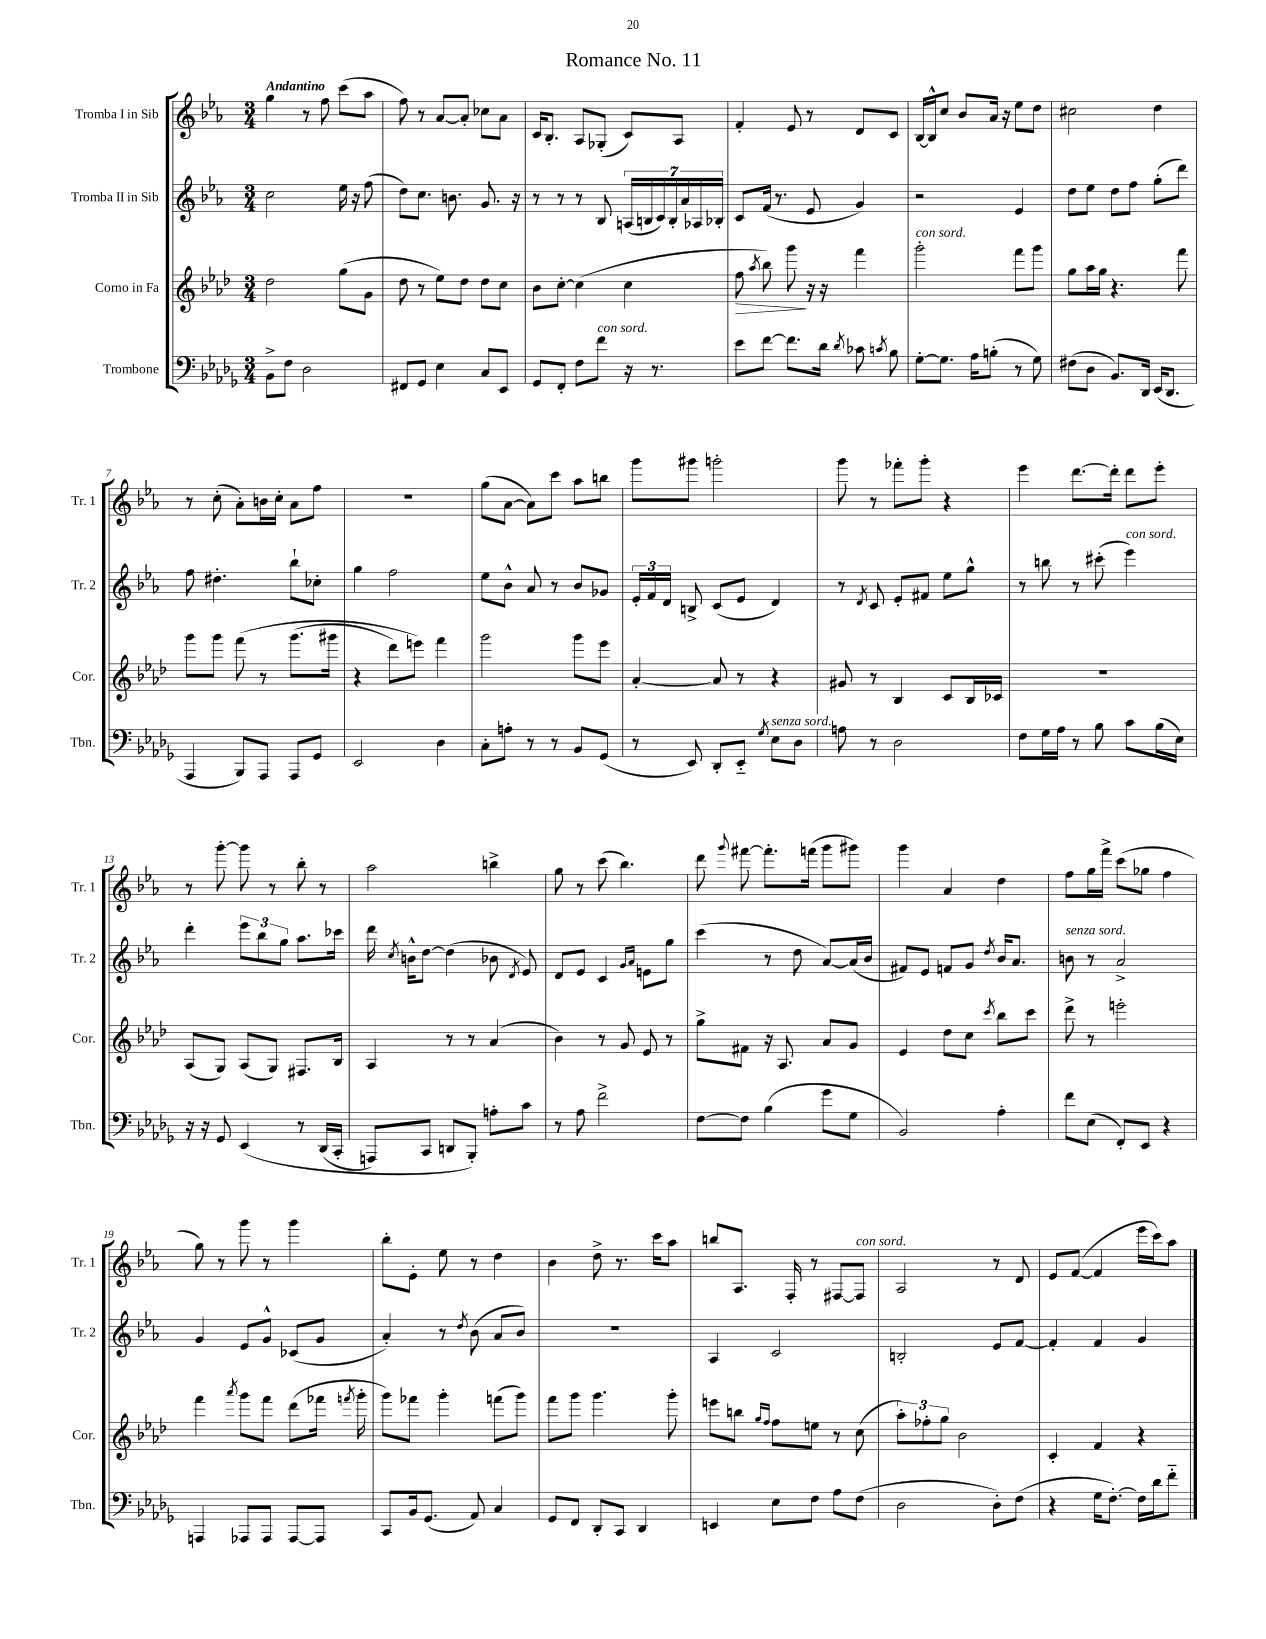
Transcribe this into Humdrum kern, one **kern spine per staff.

**kern	**kern	**kern	**kern
*staff4	*staff3	*staff2	*staff1
*clefF4	*clefG2	*clefG2	*clefG2
*k[b-e-a-d-g-]	*k[b-e-a-d-]	*k[b-e-a-]	*k[b-e-a-]
*M3/4	*M3/4	*M3/4	*M3/4
8BB-^\L	2dd-\	2cc\	4gg\
8F\J	.	.	.
2D-\	.	.	8r
.	.	.	8ff\
.	(8gg\L	16ee-\	(8ccc\L
.	.	16r	.
.	8g\J	(8ff\	8aa-\J
=	=	=	=
8FF#/L	8dd-\	8dd\L)	8ff\)
8GG-/J	8r	8.cc\J	8r
4E-\	8ee-\L)	.	[8a-/L
.	.	8.b\	.
.	8dd-\J	.	8a-'/]J
8C/L	8dd-\L	8.g/	8cc-\L
8EE-/J	8cc\J	.	8a-\J
.	.	16r	.
=	=	=	=
8GG-/L	8b-\L	8r	16c/LK
.	.	.	8.B-'/J
8FF'/J	[8cc'\J	8r	.
8F\L	(4cc\]	8r	8A-/L
8f\J	.	8B-/	(8G-'/J
16r	4cc\	(28A/LL	8c/L)
.	.	28B/	.
8.r	.	.	.
.	.	28c/)	.
.	.	28B'/	.
.	.	.	8A-/J
.	.	28a-/	.
.	.	28A-/	.
.	.	28B-'/JJ	.
=	=	=	=
8e-\L	8ff\	8c/L	4f'/
.	8qaa-/	.	.
[8f\J	8bb-\)	(16f/Jk	.
.	.	8.r	.
8.f\]L	8ggg\	.	8e-/
.	16r	8e-/	8r
16d-\Jk	16r	.	.
8qd-/	.	.	.
8c-\	4fff\	4g/)	8d/L
8qc/	.	.	.
8B-\	.	.	8c/J
=	=	=	=
[8G-'\L	2ggg'\	2r	[16B-/LL
.	.	.	16B-^^/]J
8.G-\]J	.	.	8cc/J
.	.	.	8b-/L
16A-\LK	.	.	.
(8B'\J	.	.	16a-/Jk
.	.	.	16r
8r	8fff\L	4e-/	8ee-\L
8G-\)	8ggg\J	.	8dd\J
=	=	=	=
(8F#\L	8gg\L	8dd\L	2cc#\
8D-\J	16aa-\L	8ee-\J	.
.	16gg\JJ	.	.
8.BB-/L)	4.r	8dd\L	.
.	.	8ff\J	.
16DD-/Jk	.	.	.
(16EE-/LK	.	(8gg'\L	4dd\
8.DD-/J	.	.	.
.	8fff\	8ddd\J)	.
=	=	=	=
4AAA-/	8ggg\L	8ff\	8r
.	8ggg\J	4.dd#'\	(8cc'\
8BBB-/L)	&(8fff\	.	8a-'\L)
8AAA-/J	8r	.	16b\L
.	.	.	16cc'\JJ
8AAA-/L	(8.ggg\L	8bb-`\L	8a-\L
8GG-/J	.	8cc-'\J	8ff\J
.	16ggg#\Jk	.	.
=	=	=	=
2EE-/	4r	4gg\	2.r
.	8ddd-\L)	2ff\	.
.	8eee\J&)	.	.
4D-\	4fff\	.	.
=	=	=	=
8C'\L	2ggg\	8ee-\L	(8gg\L
8A'\J	.	8b-^^\J	[8a-\J
8r	.	8a-/	8a-\]L)
8r	.	8r	8ccc\J
8BB-/L	8ggg\L	8b-/L	8aa-\L
(8GG-/J	8eee-\J	8g-/J	8bb\J
=	=	=	=
8r	[4a-'/	24e-'/LL	8ggg\L
.	.	24f/	.
.	.	24d/JJ	.
8EE-/)	.	8B^/	8ggg#\J
8DD-'/L	8a-/]	(8c/L	2ggg'\
8EE-'~/J	8r	8e-/J	.
8qG-/	.	.	.
8E-\L	4r	4d/)	.
8D-\J	.	.	.
=	=	=	=
8A\	8g#/	8r	8ggg\
.	.	8qd/	.
8r	8r	8c/	8r
2D-\	4B-/	8e-'/L	8fff-'\L
.	.	8f#/J	8ggg'\J
.	8c/L	8ee-\L	4r
.	16B-/L	8gg^^\J	.
.	16c-/JJ	.	.
=	=	=	=
8F\L	2.r	8r	4eee-\
16G-\L	.	8bb\	.
16A-\JJ	.	.	.
8r	.	8r	[8.ddd\L
8B-\	.	(8ccc#'\	.
.	.	.	16ddd'\]Jk
8c\L	.	4eee-\)	8ddd\L
(16B-\L	.	.	8eee-'\J
16E-\JJ)	.	.	.
=	=	=	=
16r	(8A-/L	4ddd'\	8r
16r	.	.	.
8GG-/	8G/J)	.	[8ggg'\
&(4EE-/	(8A-/L	12eee-\L	8ggg\]
.	.	12bb-\	.
.	8G/J)	.	8r
.	.	12gg\J	.
8r	8.F#/L	8.aa-\L	8bb-'\
(16DD-/LL	.	.	8r
16CC'/JJ	16B-/Jk	16ccc-\Jk	.
=	=	=	=
8AAA/L)	4A-/	16ddd\	2aa-\
.	.	8qcc/	.
.	.	16b^^\LK	.
8CC/J	.	[8dd\J	.
8DD/L	8r	(4dd\]	.
8BBB-'/J&)	8r	.	.
8A'\L	(4a-/	8b-\	4bb^\
.	.	8qd/	.
8c\J	.	8e-/)	.
=	=	=	=
8r	4b-\)	8d/L	8gg\
8A-\	.	8e-/J	8r
2f^\	8r	4c/	(8ccc\
.	8g/	.	4.bb-\)
.	.	16qqg/LL	.
.	.	16qqa-/JJ	.
.	8e-/	8e\L	.
.	8r	8gg\J	.
=	=	=	=
[8F\L	8gg^\L	(4ccc\	8ddd\
.	.	.	8qqggg/
8F\]J	8f#\J	.	[8fff#\
(4B-\	16r	8r	8.fff#'\]L
.	8.A-/	.	.
.	.	8dd\	.
.	.	.	(16fff\Jk
8g-\L	8a-/L	[8a-/L)	8ggg\L
8G-\J	8g/J	(16a-/]L	8ggg#\J)
.	.	16b-/JJ	.
=	=	=	=
2BB-/)	4e-/	8f#/L)	4ggg\
.	.	8e-/J	.
.	8dd-\L	8f/L	4a-/
.	8cc\J	8g/J	.
.	8qccc/	8qdd/	.
4A-'\	8bb-\L	16b-/LK	4dd\
.	.	8.a-/J	.
.	8ccc\J	.	.
=	=	=	=
8f\L	8ddd-^\	8b\	8ff\L
(8E-\J	8r	8r	16gg\L
.	.	.	16fff^\JJ
8FF'/L)	2eee'\	2a-^/	(8ccc\L
8EE-/J	.	.	8gg-\J
4r	.	.	4ff\
=	=	=	=
4AAA/	4fff\	4g/	8gg\)
.	.	.	8r
.	8qaaa-/	.	.
8AAA-/L	8ggg\L	8e-/L	8ggg\
8AAA-/J	8fff\J	8g^^/J	8r
[8AAA-/L	(8ddd-\L	(8c-/L	4ggg\
8AAA-/]J	16fff-\Jk	8g/J	.
.	8qfff/	.	.
.	16ggg'\	.	.
=	=	=	=
8CC/L	8ggg\L)	4a-'/)	8bb-'\L
16BB-/k	8fff-\J	.	8e-'\J
(8.GG-/J	.	.	.
.	4ggg'\	8r	8ee-\
.	.	8qdd/	.
8AA-/)	.	(8b-\	8r
4C/	(8fff\L	8a-/L	4dd\
.	8ggg\J)	8b-/J)	.
=	=	=	=
8GG-/L	8fff\L	2.r	4b-\
8FF/J	8ggg\J	.	.
8DD-'/L	4.ggg\	.	8dd^\
8CC/J	.	.	8.r
4DD-/	.	.	.
.	.	.	16ccc\LK
.	8ggg'\	.	8aa-\J
=	=	=	=
4EE/	8eee\L	4A-/	8bb/L
.	8bb\J	.	8.A-/J
.	16qqgg/LL	.	.
.	16qqff/JJ	.	.
8E-\L	8ff\L	2c/	.
.	.	.	16F'/
8F\J	8ee\J	.	8r
8A-\L	8r	.	[8F#/L
(8F\J	(8cc\	.	8F#/]J
=	=	=	=
2D-\	12aa-'\L)	2B'/	2A-/
.	12ff-'\	.	.
.	12gg\J	.	.
.	2b-\	.	.
8D-'\L)	.	8e-/L	8r
(8F\J	.	[8f/J	8d/
=	=	=	=
4r	4c'/	4f'/]	8e-/L
.	.	.	([8f/J
16G-\LK	4f/	4f/	4f/]
[8.F'\J)	.	.	.
16F\]LL	4r	4g/	16eee-\LL
16d-\J	.	.	16ccc\J)
8f'~\J	.	.	8aa-\J
==	==	==	==
*-	*-	*-	*-
